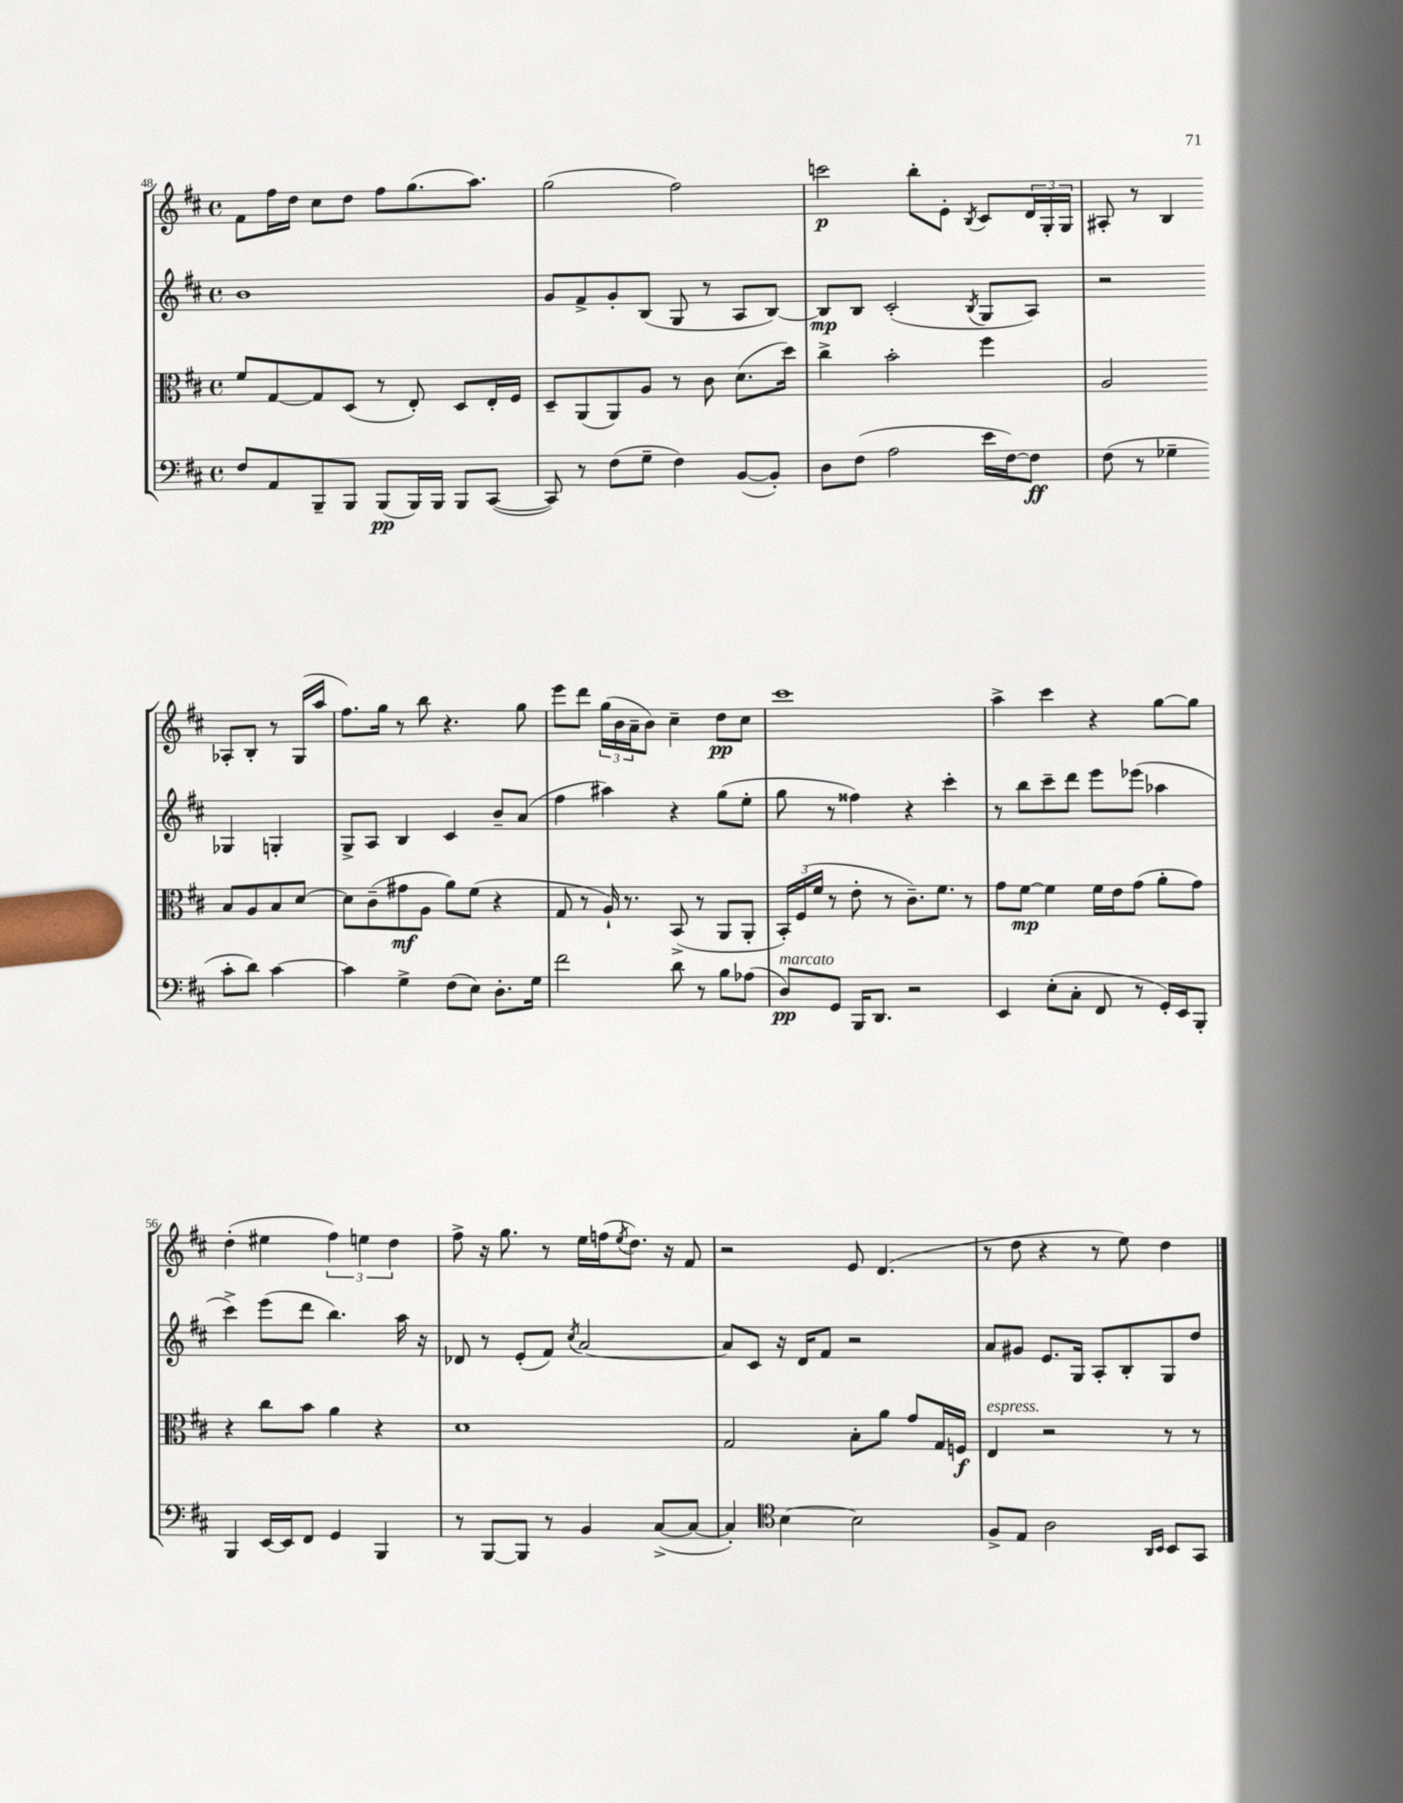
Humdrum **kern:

**kern	**dynam	**kern	**dynam	**kern	**dynam	**kern	**dynam
*part4	*part4	*part3	*part3	*part2	*part2	*part1	*part1
*staff4	*staff4	*staff3	*staff3	*staff2	*staff2	*staff1	*staff1
*clefF4	*	*clefC3	*	*clefG2	*	*clefG2	*
*k[f#c#]	*	*k[f#c#]	*	*k[f#c#]	*	*k[f#c#]	*
*M4/4	*	*M4/4	*	*M4/4	*	*M4/4	*
*met(c)	*	*met(c)	*	*met(c)	*	*met(c)	*
=48	=48	=48	=48	=48	=48	=48	=48
8F#/L	.	8f#/L	.	1b	.	8f#\L	.
8AA/	.	[8G/	.	.	.	16ff#\L	.
.	.	.	.	.	.	16dd\JJ	.
8BBB~/	.	8G/]	.	.	.	8cc#\L	.
8BBB/J	.	(8D/J	.	.	.	8dd\J	.
(8BBB/L	pp	8r	.	.	.	8ff#\L	.
16BBB/L)	.	8E'/)	.	.	.	(8.gg\	.
16BBB/JJ	.	.	.	.	.	.	.
8BBB/L	.	8D/L	.	.	.	.	.
.	.	.	.	.	.	8.aa\J)	.
([8CC#/J	.	16E'/L	.	.	.	.	.
.	.	16F#/JJ	.	.	.	.	.
=49	=49	=49	=49	=49	=49	=49	=49
8CC#/])	.	8D~/L	.	8g/L	.	(2gg\	.
8r	.	(8AA/	.	8f#^/	.	.	.
(8F#\L	.	8AA/)	.	8g'/	.	.	.
8G~\J	.	8A/J	.	(8B/J	.	.	.
4F#\)	.	8r	.	8G/	.	2ff#\)	.
.	.	8c#\	.	8r	.	.	.
([8BB/L	.	(8.d\L	.	8A/L	.	.	.
8BB'/J])	.	.	.	[8B/J)	.	.	.
.	.	16dd\Jk)	.	.	.	.	.
=50	=50	=50	=50	=50	=50	=50	=50
8D\L	.	4cc#^\	.	8B/L]	mp	2cccn\	p
(8F#\J	.	.	.	8B/J	.	.	.
2A\	.	2b'\	.	(2c#'/	.	.	.
.	.	.	.	.	.	8bb'\L	.
.	.	.	.	.	.	8e'\J	.
.	.	.	.	8qB/	.	8qB/	.
16e\LL	.	4ff#\	.	8G/L	.	8c#/L	.
[16F#\J)	.	.	.	.	.	.	.
8F#\J]	ff	.	.	8A/J)	.	24d/L	.
.	.	.	.	.	.	24G'/	.
.	.	.	.	.	.	24G/JJ	.
=51	=51	=51	=51	=51	=51	=51	=51
(8F#\	.	2A/	.	2r	.	8A#X'/	.
8r	.	.	.	.	.	8r	.
4G-X~\	.	.	.	.	.	4B/	.
8c#'\L	.	8B/L	.	4G-X/	.	8A-X'/L	.
8d\J)	.	8A/	.	.	.	8B'/J	.
[4c#\	.	8B/	.	4Gn'/	.	8r	.
.	.	[8d/J	.	.	.	(16G/LL	.
.	.	.	.	.	.	16aa/JJ	.
!!LO:LB:g=z
=52	=52	=52	=52	=52	=52	=52	=52
4c#\]	.	8d\L]	.	8G^/L	.	8.ff#\L)	.
.	.	(8c#~\	.	8A/J	.	.	.
.	.	.	.	.	.	16gg\Jk	.
4G^\	.	8g#X\	mf	4B/	.	8r	.
.	.	8A\J	.	.	.	8bb\	.
(8F#\L	.	8a\L)	.	4c#/	.	4.r	.
8E\J)	.	(8f#\J	.	.	.	.	.
8.D'\L	.	4r	.	8b~/L	.	.	.
.	.	.	.	(8a/J	.	8gg\	.
16G\Jk	.	.	.	.	.	.	.
=53	=53	=53	=53	=53	=53	=53	=53
2f#\	.	8G/	.	4ff#\	.	8eee\L	.
.	.	8r	.	.	.	8ddd\J	.
.	.	16A`/)	.	4aa#X\)	.	(24gg\LL	.
.	.	.	.	.	.	24b\	.
.	.	8.r	.	.	.	.	.
.	.	.	.	.	.	24a~\J	.
.	.	.	.	.	.	8b\J)	.
8d\	.	(8BB^/	.	4r	.	4cc#~\	.
8r	.	8r	.	.	.	.	.
8B\L	.	8AA/L	.	(8gg\L	.	8dd\L	pp
(8A-X\J	.	8AA'/J	.	8ee'\J	.	8cc#\J	.
=54	=54	=54	=54	=54	=54	=54	=54
!LO:TX:a:i:t=marcato	!	!	!	!	!	!	!
8D/L)	pp	24BB'/LL)	.	8gg\	.	1ccc#	.
.	.	(24F#/	.	.	.	.	.
.	.	24f#/JJ	.	.	.	.	.
8GG/J	.	8r	.	8r	.	.	.
16BBB/KL	.	8e'\	.	4ff##X\)	.	.	.
8.DD/J	.	.	.	.	.	.	.
.	.	8r	.	.	.	.	.
2r	.	8.c#~\L)	.	4r	.	.	.
.	.	8.f#\J	.	.	.	.	.
.	.	.	.	4ccc#'\	.	.	.
.	.	8r	.	.	.	.	.
=55	=55	=55	=55	=55	=55	=55	=55
4EE/	.	8g\L	.	8r	.	4aa^\	.
.	.	[8f#\J	mp	8bb\L	.	.	.
(8E'\L	.	4f#\]	.	8ccc#~\	.	4ccc#\	.
8C#'\J	.	.	.	8ddd\J	.	.	.
8FF#/	.	16f#\LL	.	8eee\L	.	4r	.
.	.	16e\J	.	.	.	.	.
8r	.	(8g\J	.	(8eee-X\J	.	.	.
16GG'/LL)	.	8a'\L	.	4aa-X\	.	[8gg\L	.
16EE/J	.	.	.	.	.	.	.
8BBB'/J	.	8g\J)	.	.	.	8gg\J]	.
!!LO:LB:g=z
=56	=56	=56	=56	=56	=56	=56	=56
4BBB/	.	4r	.	4ccc#^\)	.	(4dd'\	.
[16EE/LL	.	8cc#\L	.	(8eee\L	.	4ee#X\	.
16EE/J]	.	.	.	.	.	.	.
8FF#/J	.	8b\J	.	8ddd\J	.	.	.
4GG/	.	4a\	.	4.bb\)	.	6ff#\)	.
.	.	.	.	.	.	6een\	.
4BBB/	.	4r	.	.	.	.	.
.	.	.	.	.	.	6dd\	.
.	.	.	.	16aa\	.	.	.
.	.	.	.	16r	.	.	.
=57	=57	=57	=57	=57	=57	=57	=57
8r	.	1d	.	8d-X/	.	8ff#^\	.
[8BBB/L	.	.	.	8r	.	16r	.
.	.	.	.	.	.	8.gg\	.
8BBB/J]	.	.	.	(8e'/L	.	.	.
8r	.	.	.	8f#/J)	.	8r	.
.	.	.	.	8qcc#/	.	.	.
4BB/	.	.	.	[2a/	.	16ee\LL	.
.	.	.	.	.	.	(16ffn\J	.
.	.	.	.	.	.	8qee/	.
.	.	.	.	.	.	8.dd\J)	.
([8C#^/L	.	.	.	.	.	.	.
.	.	.	.	.	.	16r	.
8C#/J_	.	.	.	.	.	8f#/	.
=58	=58	=58	=58	=58	=58	=58	=58
4C#'/])	.	2G/	.	8a/L]	.	2r	.
.	.	.	.	8c#/J	.	.	.
*clefC4	*	*	*	*	*	*	*
[4B\	.	.	.	16r	.	.	.
.	.	.	.	16d/KL	.	.	.
.	.	.	.	8f#/J	.	.	.
2B\]	.	8B'\L	.	2r	.	8e/	.
.	.	8a\J	.	.	.	(4.d/	.
.	.	8g/L	.	.	.	.	.
.	.	16G/L	.	.	.	.	.
.	.	16Fn/JJ	f	.	.	.	.
=59	=59	=59	=59	=59	=59	=59	=59
!	!	!LO:TX:a:i:t=espress.	!	!	!	!	!
8F#^/L	.	4E/	.	8a/L	.	8r	.
8E/J	.	.	.	8g#X/J	.	8dd\	.
2A\	.	2r	.	8.e/L	.	4r	.
.	.	.	.	16G/Jk	.	.	.
.	.	.	.	8A'/L	.	8r	.
.	.	.	.	8B'/	.	8ee\)	.
16qqAA/LL	.	.	.	.	.	.	.
16qqBB/JJ	.	.	.	.	.	.	.
8BB/L	.	8r	.	8G/	.	4dd\	.
8GG/J	.	8r	.	8dd/J	.	.	.
==	==	==	==	==	==	==	==
*-	*-	*-	*-	*-	*-	*-	*-
